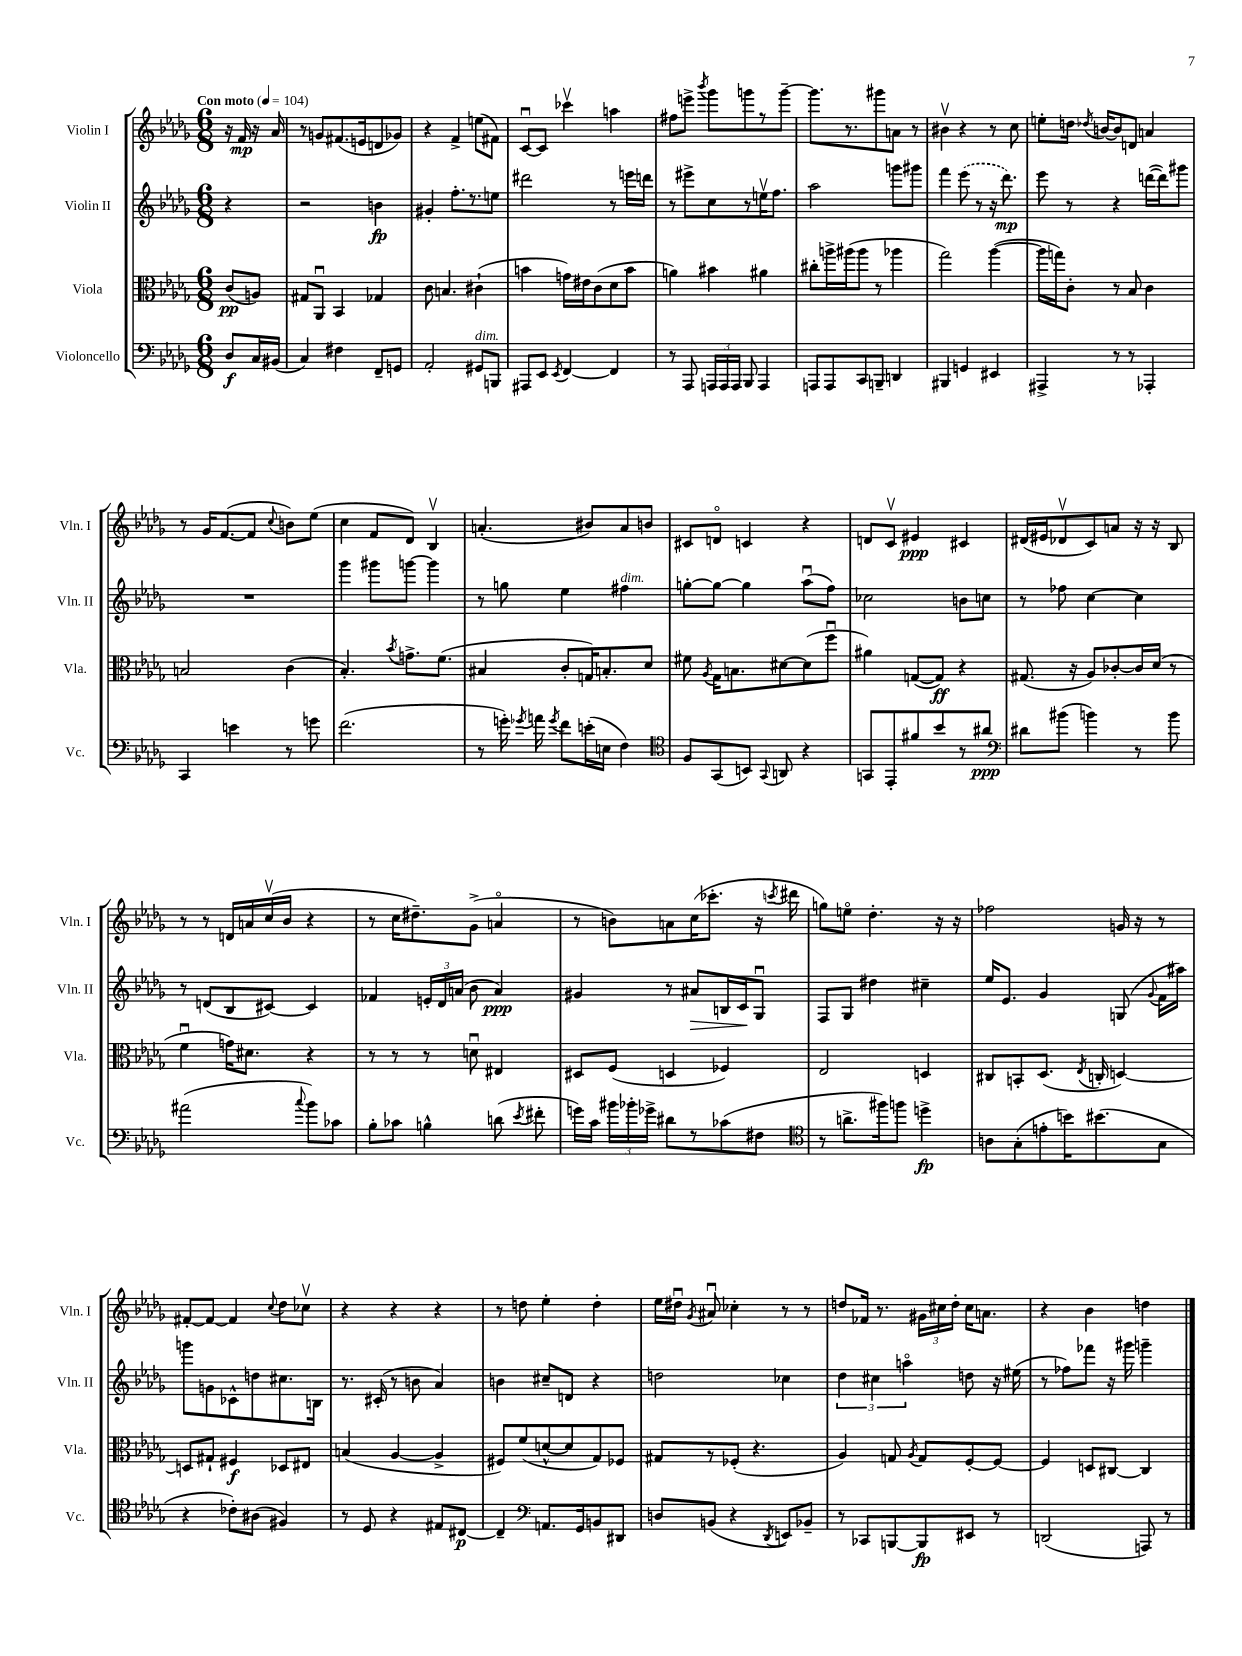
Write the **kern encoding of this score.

**kern	**kern	**kern	**kern
*staff4	*staff3	*staff2	*staff1
*clefF4	*clefC3	*clefG2	*clefG2
*k[b-e-a-d-g-]	*k[b-e-a-d-g-]	*k[b-e-a-d-g-]	*k[b-e-a-d-g-]
*M6/8	*M6/8	*M6/8	*M6/8
*MM104	*MM104	*MM104	*MM104
8D-	(8c	4r	16r
.	.	.	16f
16C	8A)	.	16r
(16BB#	.	.	16a-
=	=	=	=
4C)	8G#	2r	8r
.	8AA-u	.	8g
4F#	4BB-	.	(8.f#
.	.	.	16e
8FF~	4G-	4b	8d
8GG	.	.	8g-)
=	=	=	=
2AA-'	8c	4g#'	4r
.	4.B	.	.
.	.	8.ff'	4f^
.	.	8.r	.
8GG#	(4c#`	.	(8ee
8BBB	.	8ee	8f#)
=	=	=	=
8AAA#	4b	2ddd#	[8cu
8EE-	.	.	8c]
8qEE-	.	.	.
[4FF	16g)	.	4ccc-v
.	16e#	.	.
.	(8c	.	.
4FF]	8d-	8r	4aa
.	8b	16eee	.
.	.	16ddd	.
=	=	=	=
8r	4a)	8r	8ff#
8AAA-	.	8eee#^	8eee^
.	.	.	8qbbb-
24AAA	4b#	8cc	8ggg-
24AAA	.	.	.
24AAA	.	.	.
8BBB-	.	8r	8ggg
4AAA	4a#	16eev	8r
.	.	8.ff	.
.	.	.	[8ggg~
=	=	=	=
8AAA	8cc#'	2aa-	8.ggg]
8AAA	16aa^	.	.
.	(16aa#	.	8.r
8CC	8aa#	.	.
8BBB~	8r	.	8ggg#
4DD	4aa-	8ggg	8a
.	.	8ggg#	8r
=	=	=	=
4BBB#	2gg-)	4fff	4b#v
4GG	.	(8eee-	4r
.	.	8r	.
4EE#	([4aa-	16r	8r
.	.	8.ddd-)	.
.	.	.	8cc
=	=	=	=
4AAA#^	16aa-]	8eee-	8ee'
.	16gg)	.	.
.	8c'	8r	16dd
.	.	.	8qdd-
.	.	.	[16b
8r	8r	4r	8b]
8r	8B-	.	8d
4AAA-'	4c	([16ddd	4a
.	.	16ddd])	.
.	.	8ggg#	.
=	=	=	=
4CC	2B	2.r	8r
.	.	.	16g-
.	.	.	([8.f
4e	.	.	.
.	.	.	8f]
.	.	.	8qqcc
8r	(4c	.	8b)
8g	.	.	(8ee-
=	=	=	=
(2.f	4.B-')	4ggg-	4cc
.	.	8ggg#	8f
.	8qb-	.	.
.	8.g^	[8ggg	8d-)
.	.	4ggg]	4B-v
.	(8.f	.	.
=	=	=	=
8r	4B#	8r	(4.a'
16g')	.	8gg	.
8qg-	.	.	.
16a	.	.	.
8qg-	.	.	.
8f	8c'	4ee-	.
(16e'	16G)	.	8b#)
16E	8.B'	.	.
4F)	.	4ff#	8a
.	8d-	.	8b
=	=	=	=
*clefC4	*	*	*
8F	8f#	[8gg'	8c#
.	8qA-	.	.
(8GG-	16G-	8gg_	8do
.	8.B	.	.
8BB)	.	4gg]	4c
8qqGG-	.	.	.
8AA	[8d#	.	.
4r	(8d#]	(8aa-u	4r
.	8ffu	8ff)	.
=	=	=	=
8GG	4a#)	2cc-	8d
8EE-'	.	.	8cv
8f#	([8G	.	4e#
8b-	8G])	.	.
8r	4r	8b	4c#
8a#	.	8cc	.
=	=	=	=
*clefF4	*	*	*
8d#	(8.G#	8r	(16d#
.	.	.	16e#
(8b#	.	8ff-	8d-v
.	16r	.	.
4b)	8A-)	[4cc	8c)
.	[8c-'	.	8a
8r	16c-]	4cc]	16r
.	(16d-	.	16r
8b	8r	.	8B-
=	=	=	=
(2a#	4fu	8r	8r
.	.	(8d	8r
.	16g)	8B-	16d
.	8.d#	.	16a
.	.	[8c#)	(16ccv
.	.	.	16b-
8qqcc	.	.	.
8b-)	4r	4c#]	4r
8c-	.	.	.
=	=	=	=
8B-'	8r	4f-	8r
8c-	8r	.	16cc
.	.	.	8.dd#~)
4B^^	8r	24e'	.
.	.	24d-	.
.	.	(24a	.
.	8du	8b-	(8g-^
(8d	4E#	4a)	4ao
8qe-	.	.	.
8f#'	.	.	.
=	=	=	=
16g)	8D#	4g#	8r
16c	.	.	.
24b#	(8F	.	8b)
24b-'	.	.	.
24g-^	.	.	.
8d#	4D	8r	8a
8r	.	8a#	(16cc
.	.	.	8.ccc-'
(8c-	4F-)	16B	.
.	.	16c	.
8F#	.	8G-u	16r
.	.	.	8qccc
.	.	.	16ddd#
=	=	=	=
*clefC4	*	*	*
8r	2E-	8F	8gg)
8.a^	.	8G-	8eeo
.	.	4dd#	4.dd-'
16ff#)	.	.	.
8ff	.	.	.
4dd^	4D	4cc#~	.
.	.	.	16r
.	.	.	16r
=	=	=	=
8A	8C#	16ee-	2ff-
.	.	8.e-	.
(8G-'	8BB'	.	.
8e'	(8.D-	4g-	.
16b)	.	.	.
.	8qE-	.	.
(8.b#	16C'	.	.
.	[4D)	(8G	16g
.	.	.	16r
.	.	8qqg-	.
8G-	.	16f	8r
.	.	16aa#)	.
=	=	=	=
4r	8D]	8ggg	[8f#'
.	8G#`	8g	8f#_
8c-')	4F#	8c-^^	4f#]
(8A#	.	8dd	.
.	.	.	8qqcc
4F#)	8D-	8.cc#	8dd-
.	8E#	.	8cc-v
.	.	16B	.
=	=	=	=
8r	(4B	8.r	4r
8D-	.	.	.
.	.	(16c#'	.
4r	[4A-	8r	4r
.	.	8b	.
8E#	4A-^]	4a-)	4r
[8C#	.	.	.
=	=	=	=
4C#~]	8F#)	4b	8r
.	(8f	.	8dd
*clefF4	*	*	*
8.AA	[8d^^	8cc#~	4ee-'
.	8d]	8d	.
16GG-	.	.	.
8BB	8G-)	4r	4dd'
8DD#	8F-	.	.
=	=	=	=
8D	8G#	2dd	16ee-
.	.	.	16dd#u
.	.	.	8qg-
(8BB	8r	.	8a#u
4r	(8F-'	.	4cc-'
.	4.r	.	.
8qDD-	.	.	.
8EE)	.	4cc-	8r
8BB-~	.	.	8r
=	=	=	=
8r	4A-)	6dd-	8dd
8CC-	.	.	16f-
.	.	6cc#	.
.	.	.	8.r
[8BBB	8G	.	.
.	.	6aao	.
.	8qA-	.	.
8BBB]	8G	.	24g#
.	.	.	24cc#
.	.	.	24dd'
8EE#	[8F'	8dd	16cc#
.	.	.	8.a
8r	8F_	16r	.
.	.	(16ee#	.
=	=	=	=
(2DD	4F]	8r	4r
.	.	8ff-)	.
.	8D	8fff-	4b-
.	[8C#	16r	.
.	.	16ggg#	.
8AAA)	4C#]	4ggg~	4dd
8r	.	.	.
==	==	==	==
*-	*-	*-	*-
